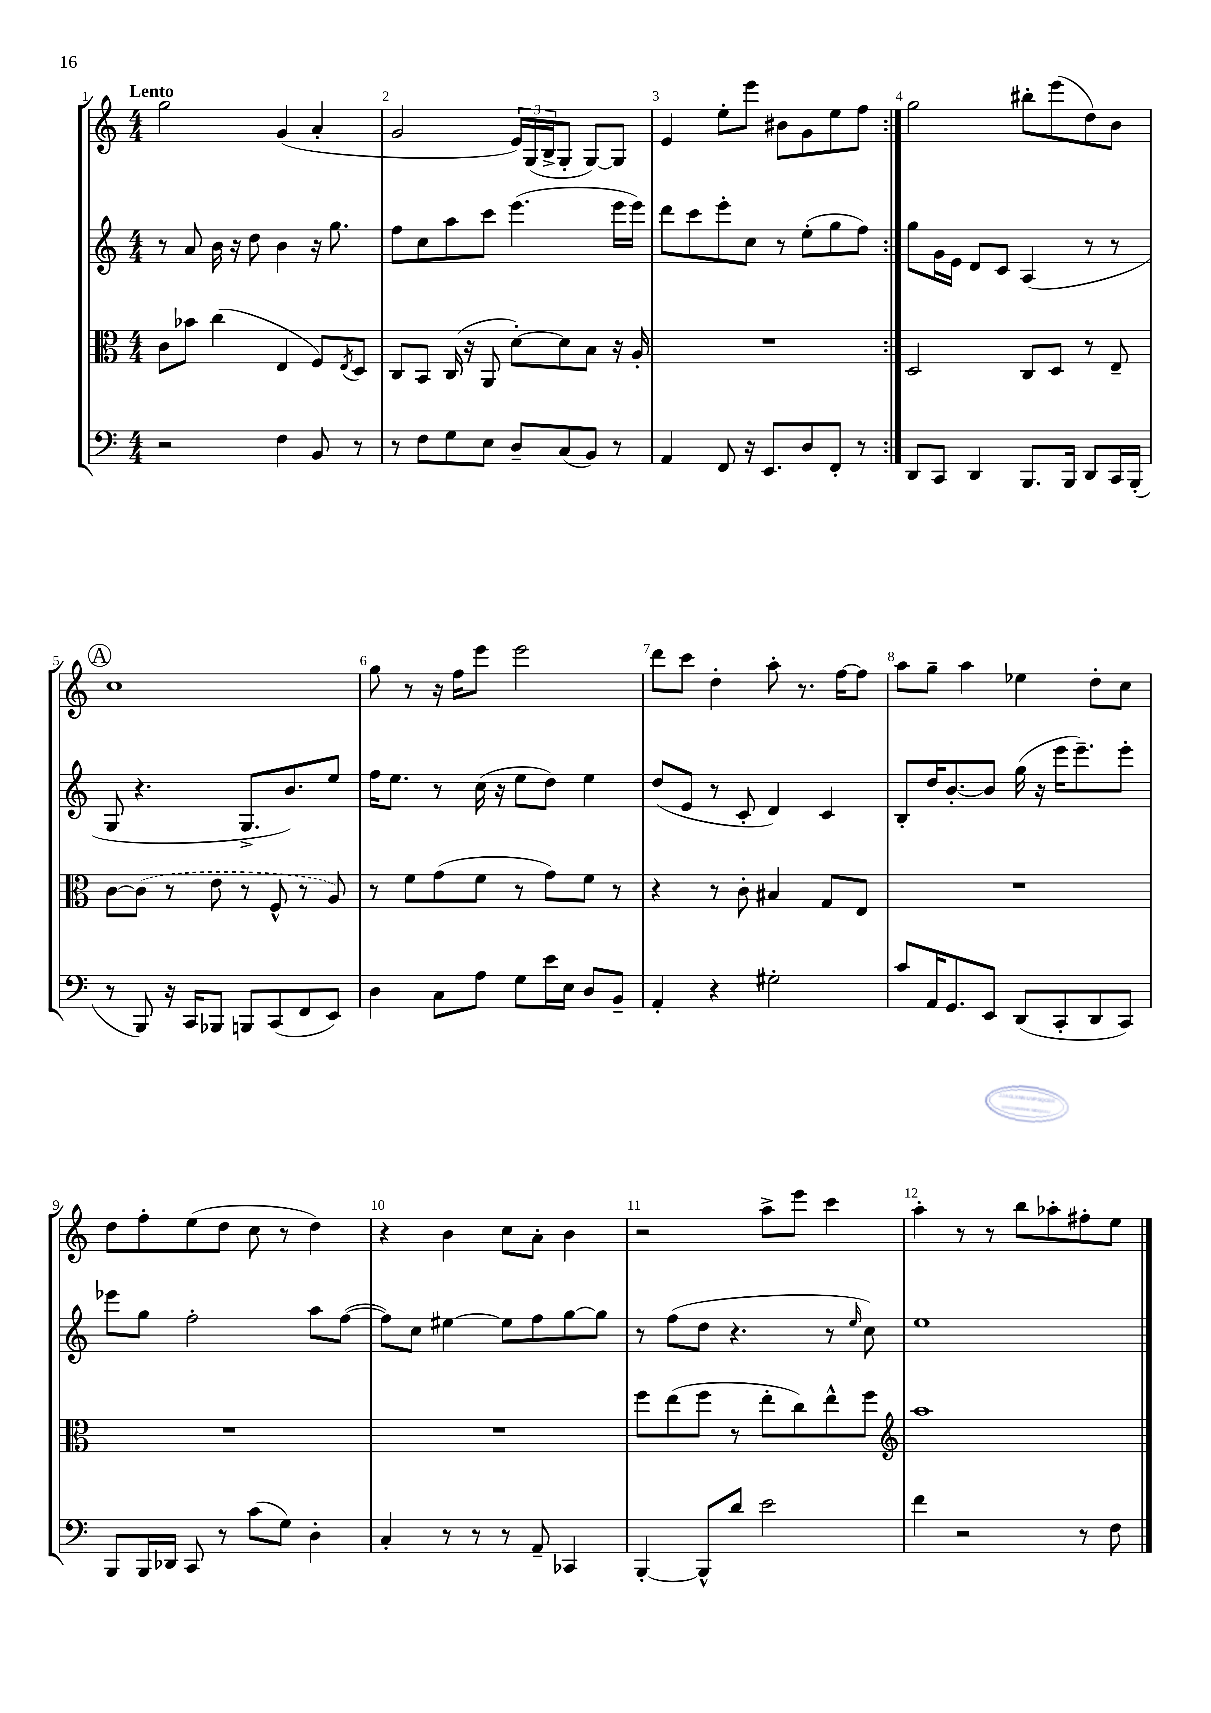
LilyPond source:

<<
\new StaffGroup <<
\new Staff = "s0" {
    \clef treble \key c \major \numericTimeSignature \time 4/4 \tempo "Lento"
    \repeat volta 2 { g''2 g'4( a'4-. |
    g'2 \tuplet 3/2 { e'16) g16( b16-> } g8-. g8~) g8 |
    e'4 e''8-. e'''8 bis'8 g'8 e''8 f''8 | }
    g''2 bis''8-. e'''8( d''8) b'8 |
    \mark \markup { \circle "A" } c''1 |
    g''8 r8 r16 f''16 e'''8 e'''2 |
    d'''8 c'''8 d''4-. a''8-. r8. f''16~ f''8 |
    a''8 g''8-- a''4 ees''4 d''8-. c''8 |
    d''8 f''8-. e''8( d''8 c''8 r8 d''4) |
    r4 b'4 c''8 a'8-. b'4 |
    r2 a''8-> e'''8 c'''4 |
    a''4-. r8 r8 b''8 aes''8-. fis''8-. e''8 \bar "|." |
}
\new Staff = "s1" {
    \clef treble \key c \major \numericTimeSignature \time 4/4
    \repeat volta 2 { r8 a'8 b'16 r16 d''8 b'4 r16 g''8. |
    f''8 c''8 a''8 c'''8 e'''4.( e'''16 e'''16) |
    d'''8 c'''8 e'''8-. c''8 r8 e''8-.( g''8 f''8) | }
    g''8 g'16 e'16 d'8 c'8 a4( r8 r8 |
    \mark \markup { \circle "A" } g8 r4. g8.-> b'8.) e''8 |
    f''16 e''8. r8 c''16( r16 e''8 d''8) e''4 |
    d''8( e'8 r8 c'8-. d'4) c'4 |
    b8-. d''16 b'8.~-. b'8 g''16( r16 e'''16 e'''8.--) e'''8-. |
    ees'''8 g''8 f''2-. a''8 f''8~( |
    f''8) c''8 eis''4~ eis''8 f''8 g''8~ g''8 |
    r8 f''8( d''8 r4. r8 \grace { e''16 } c''8) |
    e''1 \bar "|." |
}
\new Staff = "s2" {
    \clef alto \key c \major \numericTimeSignature \time 4/4
    \repeat volta 2 { c'8 bes'8 c''4( e4 f8) \acciaccatura { e8 } d8 |
    c8 b,8 c16( r16 a,8 d'8~-.) d'8 b8 r16 a16-. |
    R1 | }
    d2 c8 d8 r8 e8-- |
    \mark \markup { \circle "A" } c'8~ \once \slurDashed c'8( r8 e'8 r8 f8-^ r8 a8) |
    r8 f'8 g'8( f'8 r8 g'8) f'8 r8 |
    r4 r8 c'8-. bis4 g8 e8 |
    R1 |
    R1 |
    R1 |
    f''8 e''8( f''8 r8 e''8-. c''8) e''8-^ f''8 |
    \clef treble a''1 \bar "|." |
}
\new Staff = "s3" {
    \clef bass \key c \major \numericTimeSignature \time 4/4
    \repeat volta 2 { r2 f4 b,8 r8 |
    r8 f8 g8 e8 d8-- c8( b,8) r8 |
    a,4 f,8 r16 e,8. d8 f,8-. r8 | }
    d,8 c,8 d,4 b,,8. b,,16 d,8 c,16 b,,16-.( |
    \mark \markup { \circle "A" } r8 b,,8) r16 c,16 bes,,8 b,,8 c,8( f,8 e,8) |
    d4 c8 a8 g8 e'16 e16 d8 b,8-- |
    a,4-. r4 gis2-. |
    c'8 a,16 g,8. e,8 d,8( c,8-. d,8 c,8) |
    b,,8 b,,16 des,16 c,8 r8 c'8( g8) d4-. |
    c4-. r8 r8 r8 a,8-- ces,4 |
    b,,4~-. b,,8-^ d'8 e'2 |
    f'4 r2 r8 f8 \bar "|." |
}
>>
>>
\layout { \context { \Score \override BarNumber.break-visibility = ##(#f #t #t) barNumberVisibility = #all-bar-numbers-visible } }
